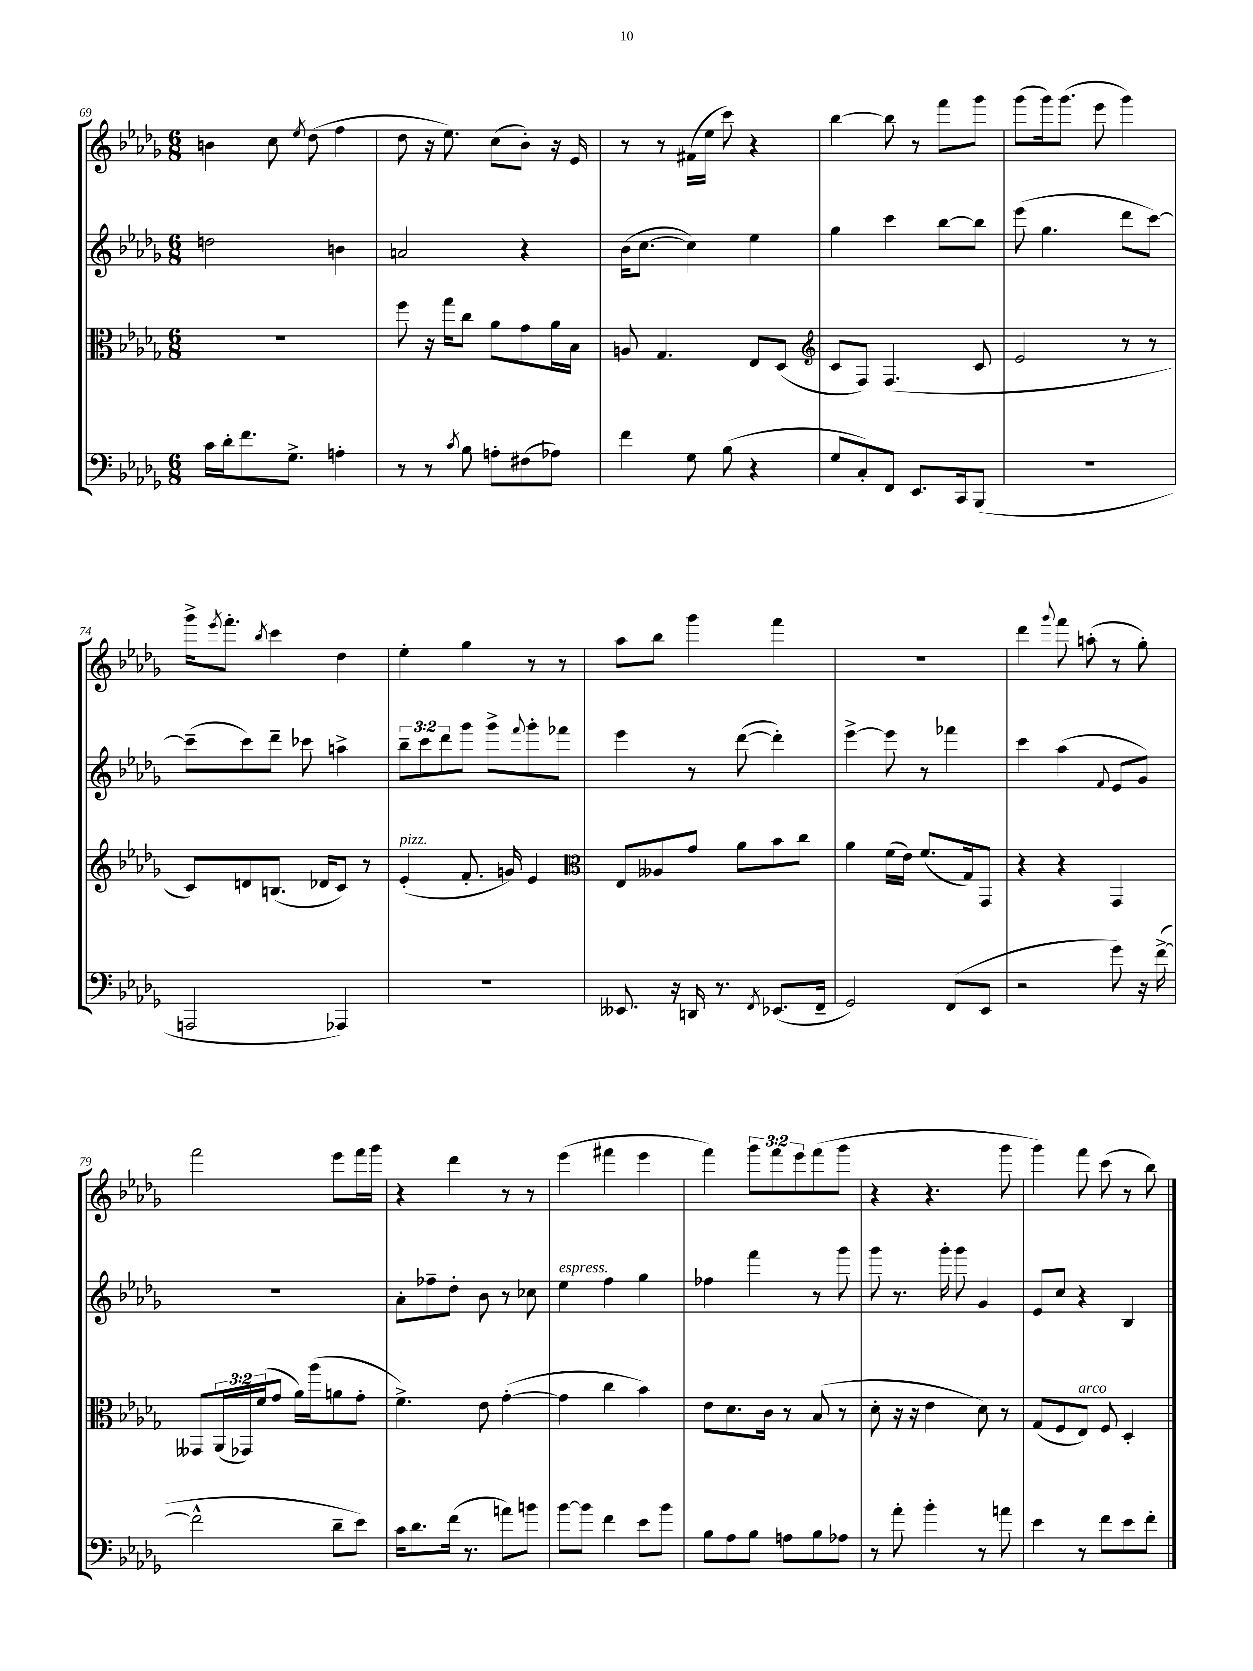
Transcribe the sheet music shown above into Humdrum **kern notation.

**kern	**kern	**kern	**kern
*staff4	*staff3	*staff2	*staff1
*clefF4	*clefC3	*clefG2	*clefG2
*k[b-e-a-d-g-]	*k[b-e-a-d-g-]	*k[b-e-a-d-g-]	*k[b-e-a-d-g-]
*M6/8	*M6/8	*M6/8	*M6/8
16c	2.r	2dd	4b
16d-'	.	.	.
8.f	.	.	.
.	.	.	8cc
8.G-^	.	.	.
.	.	.	8qee-
.	.	.	(8dd-
4A'	.	4b	4ff
=	=	=	=
8r	8ff	2a	8dd-
8r	16r	.	16r
.	16gg-	.	8.ee-)
8qc	.	.	.
8B-	8cc	.	.
8A'	8a-	.	(8cc
(8F#	8g-	4r	8b-')
8A-)	16a-	.	16r
.	16B-	.	16e-
=	=	=	=
4f	8A	(16b-	8r
.	.	[8.cc	.
.	4.G-	.	8r
8G-	.	4cc])	(16f#
.	.	.	16ee-
(8B-	.	.	8ccc)
4r	8E-	4ee-	4r
.	(8D-	.	.
=	=	=	=
*	*clefG2	*	*
8G-	8c	4gg-	[4bb-
8C')	8F)	.	.
8FF	(4.F	4ccc	8bb-]
8.EE-	.	.	8r
.	.	[8bb-	8fff
16CC	.	.	.
(8BBB-	8c	8bb-]	8ggg-
=	=	=	=
2.r	2e-	(8eee-	(8ggg-
.	.	4.gg-	16ggg-)
.	.	.	(8.ggg-
.	.	.	8eee-
.	8r	8ddd-	4ggg-)
.	8r	[8ccc)	.
=	=	=	=
2AAA	8c)	(8ccc~]	16ggg-^
.	.	.	8qeee-
.	.	.	8.fff'
.	8d	8ccc)	.
.	.	.	8qbb-
.	(8.B	8ddd-~	4ccc
.	.	8ccc-	.
.	16d-	.	.
4AAA-)	8c)	4aa^	4dd-
.	8r	.	.
=	=	=	=
2.r	(4e-'	12bb-~	4ee-'
.	.	12ccc	.
.	.	12ddd-	.
.	8.f'	8ggg-	4gg-
.	.	8ggg-^	.
.	16g)	.	.
.	.	8qqfff	.
.	4e-	8ggg-'	8r
.	.	8fff-	8r
=	=	=	=
*	*clefC3	*	*
8.EE--	8E-	4eee-	8aa-
.	8A--	.	8bb-
16r	.	.	.
16DD	8g-	8r	4ggg-
8.r	.	.	.
.	8a-	([8ddd-	.
8qFF	.	.	.
(8.EE-	8b-	4ddd-'])	4fff
.	8cc	.	.
16FF~	.	.	.
=	=	=	=
2GG-)	4a-	[4eee-^	2.r
.	(16f	8eee-]	.
.	16e-)	.	.
.	(8.f	8r	.
(8FF	.	4fff-	.
.	16G-)	.	.
8EE-	8GG-	.	.
=	=	=	=
2r	4r	4ccc	4ddd-
.	.	.	8qqggg-
.	4r	(4aa-	8fff
.	.	.	(8aa'
.	.	8qqf	.
8g-)	4GG-	8e-	8r
16r	.	8g-)	8gg-')
([16f^	.	.	.
=	=	=	=
2f^^]	8GG--	2.r	2fff
.	(24AA-	.	.
.	24GG-)	.	.
.	(24f	.	.
.	8g-	.	.
.	16a-)	.	.
.	(16aa-	.	.
8d-~	8a	.	8eee-
8e-)	8g-'	.	16fff
.	.	.	16ggg-
=	=	=	=
16c	4.f^)	8a-'	4r
8.d-	.	.	.
.	.	8ff-~	.
(16f	.	8dd-'	4ddd-
8.r	.	.	.
.	8e-	8b-	.
8a)	([4g-'	8r	8r
8b	.	8cc-	8r
=	=	=	=
[8b-	4g-]	4ee-	(4eee-
8b-]	.	.	.
4f	4cc	4ff	4fff#
8e-	4b-)	4gg-	4eee-
8b-	.	.	.
=	=	=	=
8B-	8e-	4ff-	4fff)
8A-	8.d-	.	.
8B-	.	4fff	12ggg-
.	16c	.	.
.	.	.	12fff
8A	8r	.	.
.	.	.	12eee-
8B-	(8B-	8r	(8fff
8A-	8r	8ggg-	8ggg-
=	=	=	=
8r	8d-'	8ggg-	4r
8a-'	16r	8.r	.
.	16r	.	.
4b-'	4e-	.	4.r
.	.	16ggg-'	.
.	.	8ggg-	.
8r	8d-)	4g-	.
8a	8r	.	8ggg-
=	=	=	=
4e-	(8G-	8e-	4ggg-)
.	8F	8cc	.
8r	8E-)	4r	8fff
8f	8F	.	(8ccc
8e-	4D-'	4B-	8r
8f'	.	.	8bb-)
==	==	==	==
*-	*-	*-	*-
